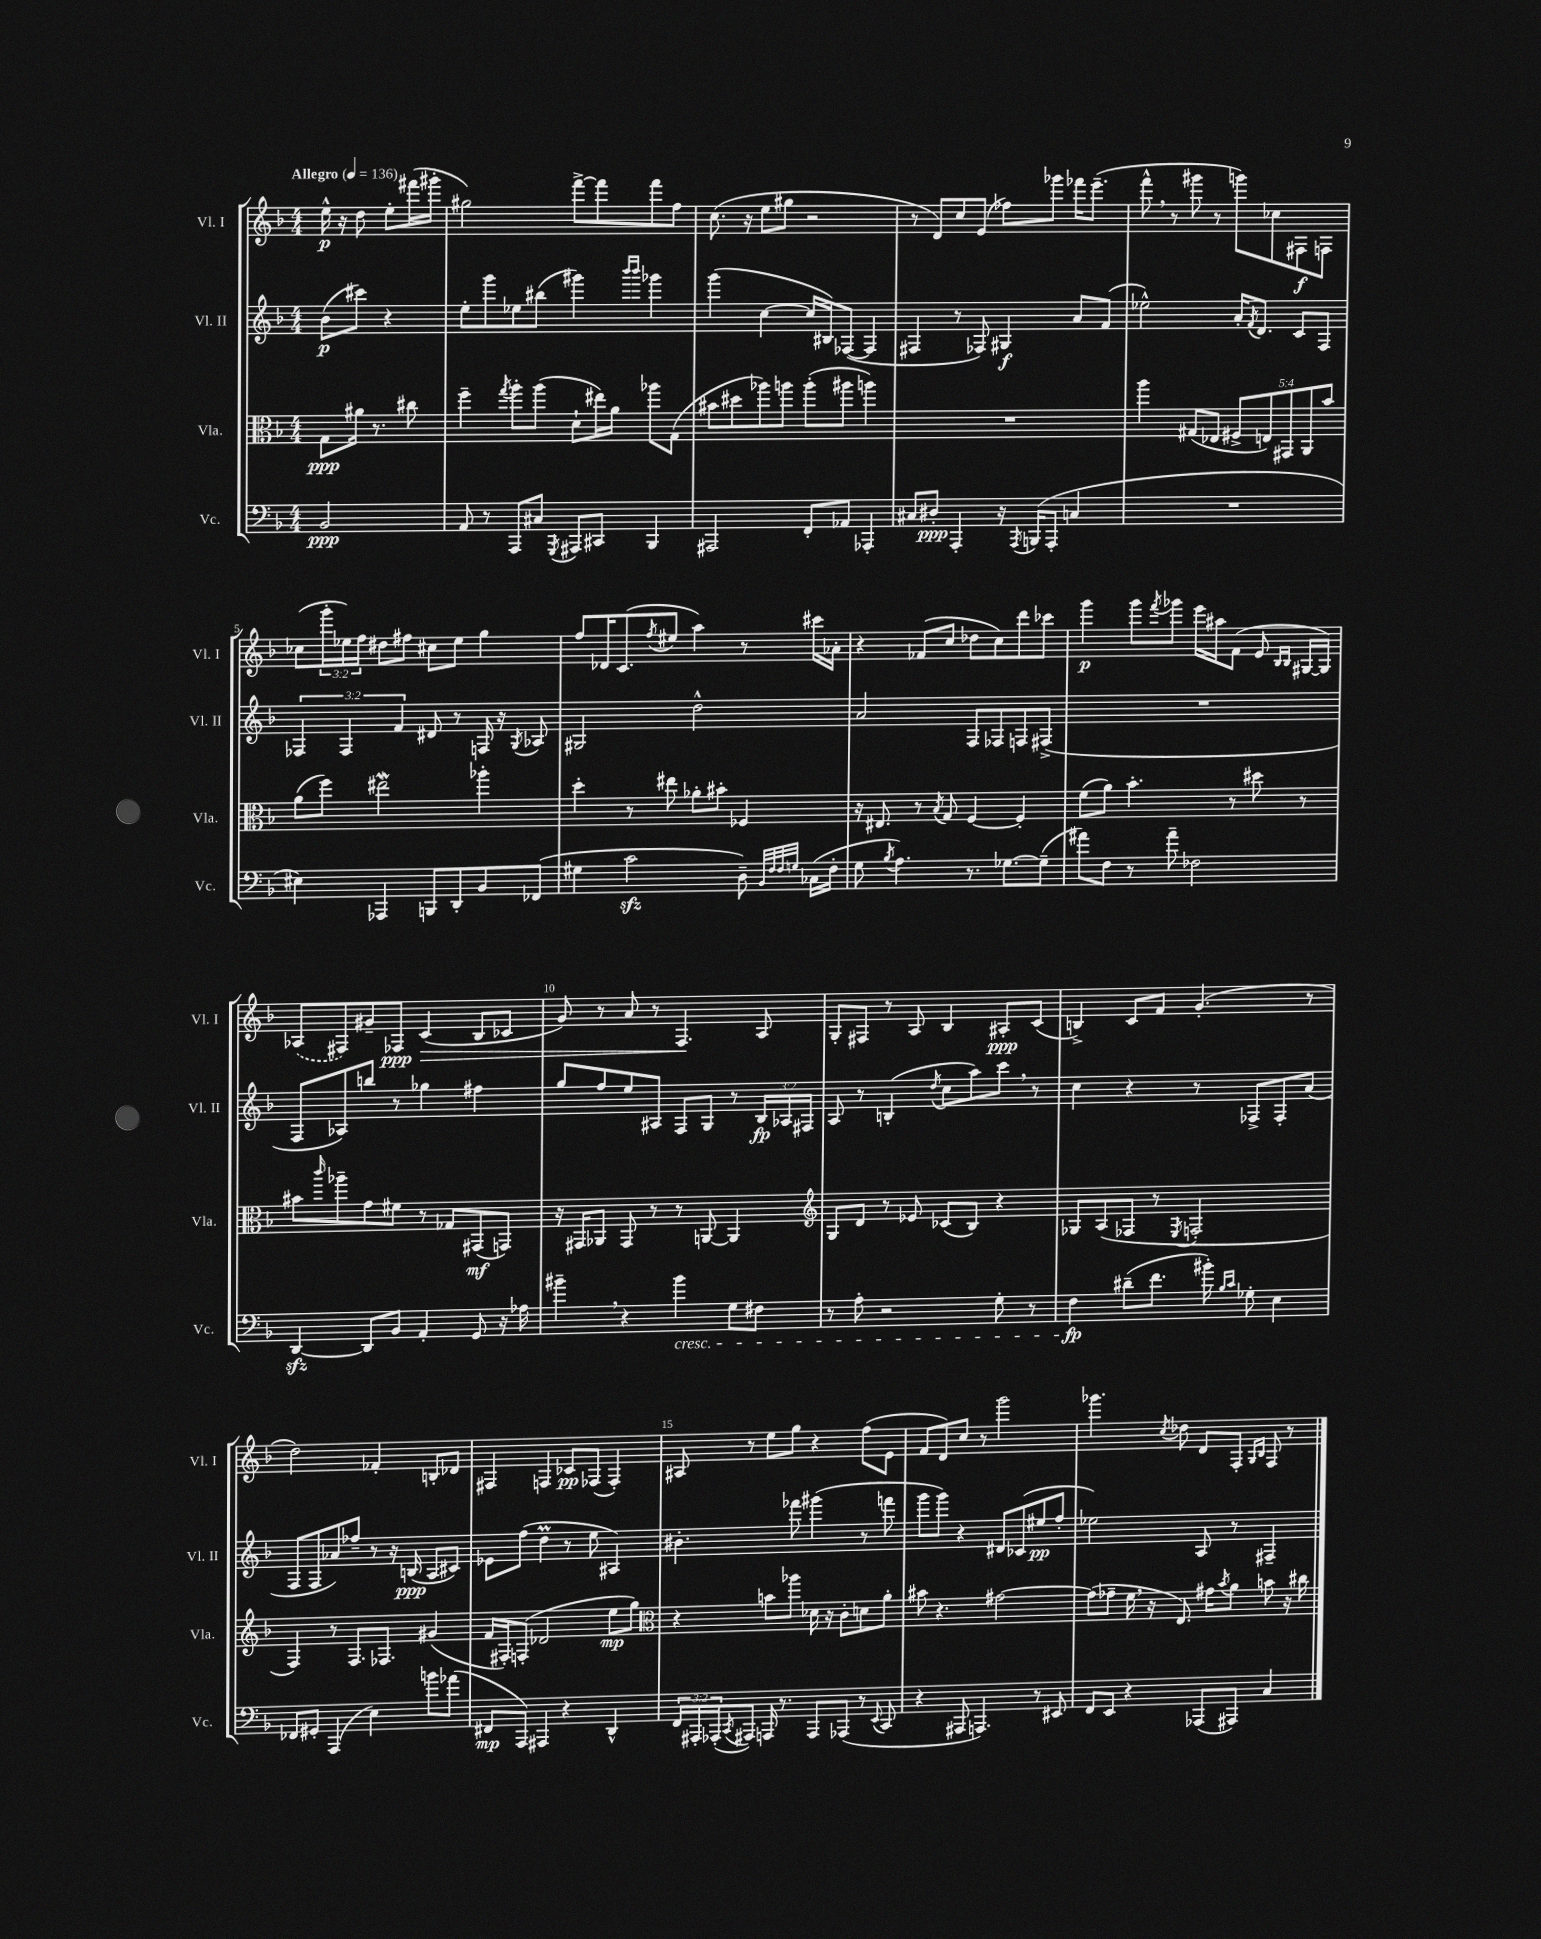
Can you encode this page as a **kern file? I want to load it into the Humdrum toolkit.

**kern	**dynam	**kern	**dynam	**kern	**dynam	**kern	**dynam
*part4	*part4	*part3	*part3	*part2	*part2	*part1	*part1
*staff4	*staff4	*staff3	*staff3	*staff2	*staff2	*staff1	*staff1
*I"Vc.	*	*I"Vla.	*	*I"Vl. II	*	*I"Vl. I	*
*I'Vc.	*	*I'Vla.	*	*I'Vl. II	*	*I'Vl. I	*
*clefF4	*	*clefC3	*	*clefG2	*	*clefG2	*
*k[b-]	*	*k[b-]	*	*k[b-]	*	*k[b-]	*
*M4/4	*	*M4/4	*	*M4/4	*	*M4/4	*
*MM136	*	*MM136	*	*MM136	*	*MM136	*
=	=	=	=	=	=	=	=
!	!	!	!	!	!	!LO:TX:a:B:t=Allegro	!
2BB-/	ppp	8G\L	ppp	(8b-\L	p	16ee^^\	p
.	.	.	.	.	.	16r	.
.	.	16a#X\Jk	.	8ccc#X\J)	.	8dd\	.
.	.	8.r	.	.	.	.	.
.	.	.	.	4r	.	8ee'\L	.
.	.	8cc#X\	.	.	.	(16fff#X\L	.
.	.	.	.	.	.	16ggg#X'\JJ	.
=1	=1	=1	=1	=1	=1	=1	=1
8AA/	.	4ff~\	.	8ee'\L	.	2gg#X\)	.
8r	.	.	.	8ggg\	.	.	.
.	.	8qgg/	.	.	.	.	.
8AAA/L	.	8aa'\L	.	8ee-X\	.	.	.
8C#X/J	.	(8aa\J	.	(8bb#X\J	.	.	.
8qGGG/	.	.	.	.	.	.	.
8AAA#X/L	.	8d`\L	.	4ggg#X\)	.	[8fff^\L	.
8CC#X/J	.	16ee#X\L)	.	.	.	8fff\]	.
.	.	16a\JJ	.	.	.	.	.
.	.	.	.	16qqbbb-/LL	.	.	.
.	.	.	.	16qqbbb-/JJ	.	.	.
4BBB-/	.	8aa-X\L	.	4ggg-X\	.	8fff\	.
.	.	(8G\J	.	.	.	8ff\J	.
=2	=2	=2	=2	=2	=2	=2	=2
2AAA#X/	.	8b#X\L	.	(4ggg\	.	(8.cc\	.
.	.	8dd#X\	.	.	.	.	.
.	.	.	.	.	.	16r	.
.	.	8aa-X\)	.	[4cc\	.	8ee\L	.
.	.	8aan\J	.	.	.	8gg#X\J	.
8FF'/L	.	(8aa'\L	.	16cc/LL]	.	2r	.
.	.	.	.	16B#X/J)	.	.	.
8AA-X/J	.	8aa#X\J	.	([8F-X/J	.	.	.
4AAA-X'/	.	4aan\)	.	4F-/]	.	.	.
=3	=3	=3	=3	=3	=3	=3	=3
8C#X/L	.	1r	.	4F#X/	.	8r	.
8D#X'/J	ppp	.	.	.	.	8d/L)	.
4AAA'/	.	.	.	8r	.	8cc/	.
.	.	.	.	8F-X/)	.	(8e/J	.
16r	.	.	.	4G#X/	f	8ff-X\L)	.
8qAAA/	.	.	.	.	.	.	.
(16BBBn/KL	.	.	.	.	.	.	.
8AAA'/J	.	.	.	.	.	8ggg-X\J	.
4Cn/	.	.	.	8a/L	.	16fff-X\KL	.
.	.	.	.	.	.	(8.eee~\J	.
.	.	.	.	(8f/J	.	.	.
=4	=4	=4	=4	=4	=4	=4	=4
1r	.	4aa\	.	2ee-X^^\)	.	8fff^^,\	.
.	.	.	.	.	.	8r	.
.	.	(8G#X/L	.	.	.	8ggg#X\	.
.	.	8E-X/J	.	.	.	8r	.
.	.	10F#X^/L	.	16a'/KL	.	8gggn\L)	.
.	.	.	.	8qf/	.	.	.
.	.	.	.	8.d/J	.	.	.
.	.	10En/)	.	.	.	.	.
.	.	.	.	.	.	8cc-X\	.
.	.	10GG#X/	.	.	.	.	.
.	.	.	.	8c/L	.	8F#X\	f
.	.	10AA/	.	.	.	.	.
.	.	.	.	8F/J	.	8Fn\J	.
.	.	10b-/J	.	.	.	.	.
!!LO:LB:g=z
=5	=5	=5	=5	=5	=5	=5	=5
4E#X\)	.	(8a\L	.	6F-X/	.	(8cc-X\L	.
.	.	8ff\J)	.	.	.	24ggg'\L	.
.	.	.	.	6F-/	.	24ee-X\)	.
.	.	.	.	.	.	24ff\JJ	.
4AAA-X/	.	2ee#XW\	.	.	.	8dd#X\L	.
.	.	.	.	6f/	.	.	.
.	.	.	.	.	.	8ff#X\J	.
8BBBn/L	.	.	.	8d#X/	.	8cc#X\L	.
8DD'/	.	.	.	8r	.	8ee-\J	.
8BB-/	.	4aa-X'\	.	16Fn/	.	4gg\	.
.	.	.	.	16r	.	.	.
.	.	.	.	8qG/	.	.	.
(8FF-X/J	.	.	.	8A-X/	.	.	.
=6	=6	=6	=6	=6	=6	=6	=6
4G#X\	.	4dd'\	.	2G#X/	.	8ff/L	.
.	.	.	.	.	.	16d-X/K	.
.	.	.	.	.	.	(8.c/	.
2czz\	.	8r	.	.	.	.	.
.	.	.	.	.	.	8qff/	.
.	.	8ee#X\	.	.	.	8ee#X/J	.
.	.	8a-X'\L	.	2dd^^\	.	4aa\)	.
.	.	8b#X'\J	.	.	.	.	.
8D~\)	.	4F-X/	.	.	.	8r	.
32qqBB-/LLL	.	.	.	.	.	.	.
32qqF/	.	.	.	.	.	.	.
32qqF/	.	.	.	.	.	.	.
32qqGn/JJJ	.	.	.	.	.	.	.
(16C-X\LL	.	.	.	.	.	16ccc#X\LL	.
16F'\JJ	.	.	.	.	.	16a-X'\JJ	.
=7	=7	=7	=7	=7	=7	=7	=7
8G\	.	16r	.	2a/	.	4r	.
.	.	8.E#X/	.	.	.	.	.
8qB-/	.	.	.	.	.	.	.
4.A\)	.	.	.	.	.	.	.
.	.	8r	.	.	.	(8f-X/L	.
.	.	8qB-/	.	.	.	.	.
.	.	8G/	.	.	.	8cc/J	.
8.r	.	[4F/	.	8F/L	.	8dd-X\L	.
.	.	.	.	8F-X/	.	8cc\)	.
[8.G-X\L	.	.	.	.	.	.	.
.	.	4F'/]	.	8Fn/	.	8ddd\	.
(8G-~\J]	.	.	.	(8F#X^/J	.	8ccc-X\J	.
=8	=8	=8	=8	=8	=8	=8	=8
8a#X\L)	.	(8f\L	.	1r	.	4ggg\	p
8F\J	.	8a\J)	.	.	.	.	.
8r	.	4.b-'\	.	.	.	8ggg\L	.
.	.	.	.	.	.	8qfff/	.
8a#~\	.	.	.	.	.	8ggg-X\J	.
2F-X\	.	.	.	.	.	16eee\LL	.
.	.	.	.	.	.	16aa#X\J	.
.	.	8r	.	.	.	(8f\J	.
.	.	8dd#X\	.	.	.	8e/	.
.	.	.	.	.	.	16qqB-/LL	.
.	.	.	.	.	.	16qqB-/JJ	.
.	.	8r	.	.	.	[16G#X/LL	.
.	.	.	.	.	.	16G#/JJ])	.
!!LO:LB:g=z
=9	=9	=9	=9	=9	=9	=9	=9
[4DDzz/	.	8b#X\L	.	8F/L	.	(8A-X/L	.
.	.	16qqccc/	.	.	.	.	.
.	.	8aa-X~\	.	8A-X/)	.	8F#X/)	.
8DD/L]	.	8g\	.	8bbn/J	.	8g#X~/	.
8BB-/J	.	8f#X\J	.	8r	.	8F-X/J	ppp
!	!	!	!	!	!	!	!LO:HP:b
4AA'/	.	8r	.	4gg-X\	.	(4c/	>
.	.	8G-X/L	.	.	.	.	.
8GG/	.	(8GG#X/	mf	4ff#X\	.	8B-/L	.
16r	.	8GGn/J)	.	.	.	8c-X/J	.
16A-X\	.	.	.	.	.	.	.
=10	=10	=10	=10	=10	=10	=10	=10
4b#X~,\	.	16r	.	8gg/L	.	8g/)	.
.	.	16GG#X/KL	.	.	.	.	.
.	.	8AA-X/J	.	8ff/	.	8r	.
4r	.	8GG#/	.	8ee/	.	8a/	.
.	.	8r	.	8A#X/J	.	8r	.
!LO:TX:b:i:t=cresc.	!	!	!	!	!	!	!
4b#\	.	8r	.	8F/L	.	4.F/	.
.	.	[8AAn/	.	8G/J	.	.	.
8G\L	.	4AA/]	.	8r	.	.	.
8F#X\J	.	.	.	24B-/LL	fp	8A/	]
.	.	.	.	24A-X/	.	.	.
.	.	.	.	24F#X/JJ	.	.	.
=11	=11	=11	=11	=11	=11	=11	=11
*	*	*clefG2	*	*	*	*	*
8r	.	8G/L	.	8A/	.	8G'/L	.
8A'\	.	8d/J	.	8r	.	8F#X/J	.
2r	.	8r	.	(4Bn'/	.	8r	.
.	.	8e-X/	.	.	.	8A/	.
.	.	.	.	8qdd/	.	.	.
.	.	(8c-X/L	.	8cc\L	.	4B-/	.
.	.	8B-/J)	.	8aa\)	.	.	.
8G'\	.	4r	.	8ccc,\J	.	8A#X'/L	ppp
8r	.	.	.	8r	.	(8c/J	.
=12	=12	=12	=12	=12	=12	=12	=12
4F\	fp	8G-X/L	.	4cc\	.	4Bn^/)	.
.	.	(8A/	.	.	.	.	.
(8d#X~\L	.	8F-X/J	.	4r	.	8c/L	.
8.f\J	.	8r	.	.	.	8f/J	.
.	.	8qE/	.	.	.	.	.
.	.	2Fn'/	.	8r	.	(4.g'/	.
16b#X'\)	.	.	.	.	.	.	.
16qqB-/LL	.	.	.	.	.	.	.
16qqc/JJ	.	.	.	.	.	.	.
8G-X'\	.	.	.	8F-X^/L	.	.	.
4E\	.	.	.	8F-'/	.	.	.
.	.	.	.	(8a/J	.	8r	.
!!LO:LB:g=z
=13	=13	=13	=13	=13	=13	=13	=13
8FF-X/L	.	4F/)	.	8F/L	.	2dd\)	.
8GG#X'/J	.	.	.	8F/	.	.	.
(4AAA/	.	8r	.	8a-X/)	.	.	.
.	.	8.F/L	.	8ff-X~/J	.	.	.
4E\)	.	.	.	8r	.	4f-X'/	.
.	.	8.F-X/J	.	.	.	.	.
.	.	.	.	16r	.	.	.
.	.	.	.	(16Bn/	ppp	.	.
8bn\L	.	(4g#X/	.	8A/L	.	8Bn'/L	.
(8a-X\J	.	.	.	8c#X/J)	.	8d-X/J	.
=14	=14	=14	=14	=14	=14	=14	=14
8FF#X/L	mp	16f/LL	.	8e-X\L	.	4F#X/	.
.	.	16F#X'/J)	.	.	.	.	.
8AAA/J)	.	(8Fn'/J	.	(8ff\J	.	.	.
4AAA#X/	.	2d-X/	.	4ddM\	.	4Fn/	.
4r	.	.	.	8r	.	8c-X/L	pp
.	.	.	.	8ee\	.	(8F-X/J	.
4DD^^/	.	8ee\L	mp	4A#X/)	.	4F-'/)	.
.	.	8gg\J)	.	.	.	.	.
=15	=15	=15	=15	=15	=15	=15	=15
*	*	*clefC3	*	*	*	*	*
24FF/LL	.	4r	.	4.b#X'\	.	8A#X/	.
24AAA#X'/	.	.	.	.	.	.	.
(24AAA-X'/J	.	.	.	.	.	.	.
8qCC/	.	.	.	.	.	.	.
8AAA#X/J)	.	.	.	.	.	8r	.
16AAAn/	.	8bn\L	.	.	.	8ee\L	.
8.r	.	.	.	.	.	.	.
.	.	8aa-X\J	.	8fff-X\	.	8gg\J	.
8AAA/L	.	16d-X\	.	(4ggg#X\	.	4r	.
.	.	16r	.	.	.	.	.
(8AAA-X/J	.	8c'\L	.	.	.	.	.
8r	.	8dn\	.	8r	.	(8ff\L	.
8qqEE/	.	.	.	.	.	.	.
8CC/	.	8a'\J	.	8fffn\	.	8e\J	.
=16	=16	=16	=16	=16	=16	=16	=16
4r	.	8b#X\	.	8ggg\L	.	8f/L	.
.	.	4.r	.	8ggg\J)	.	8d/)	.
8AAA#X/	.	.	.	4r	.	8cc/J	.
4.AAAn/)	.	.	.	.	.	8r	.
.	.	[2g#X\	.	8d#X/L	.	2ggg\	.
.	.	.	.	(8c-X/	.	.	.
8r	.	.	.	8ee#X/	pp	.	.
8EE#X/	.	.	.	8ff'/J	.	.	.
=17	=17	=17	=17	=17	=17	=17	=17
8FF/L	.	(8g#\L]	.	2ee-X\)	.	4.ggg-X\	.
8EE/J	.	8g-X~\J	.	.	.	.	.
4r	.	16f,\	.	.	.	.	.
.	.	16r	.	.	.	.	.
.	.	.	.	.	.	8qcc/	.
.	.	8.E/)	.	.	.	8dd-X\	.
(8AAA-X/L	.	.	.	8A/	.	8d/L	.
.	.	16g#X\KL	.	.	.	.	.
.	.	8qb-/	.	.	.	.	.
8AAA#X/J)	.	8a\J	.	8r	.	8F'/J	.
.	.	.	.	.	.	16qqG/LL	.
.	.	.	.	.	.	16qqB-/JJ	.
4C/	.	8bn\	.	4F#X~/	.	8F/	.
.	.	16r	.	.	.	8r	.
.	.	16cc#X\	.	.	.	.	.
==	==	==	==	==	==	==	==
*-	*-	*-	*-	*-	*-	*-	*-
